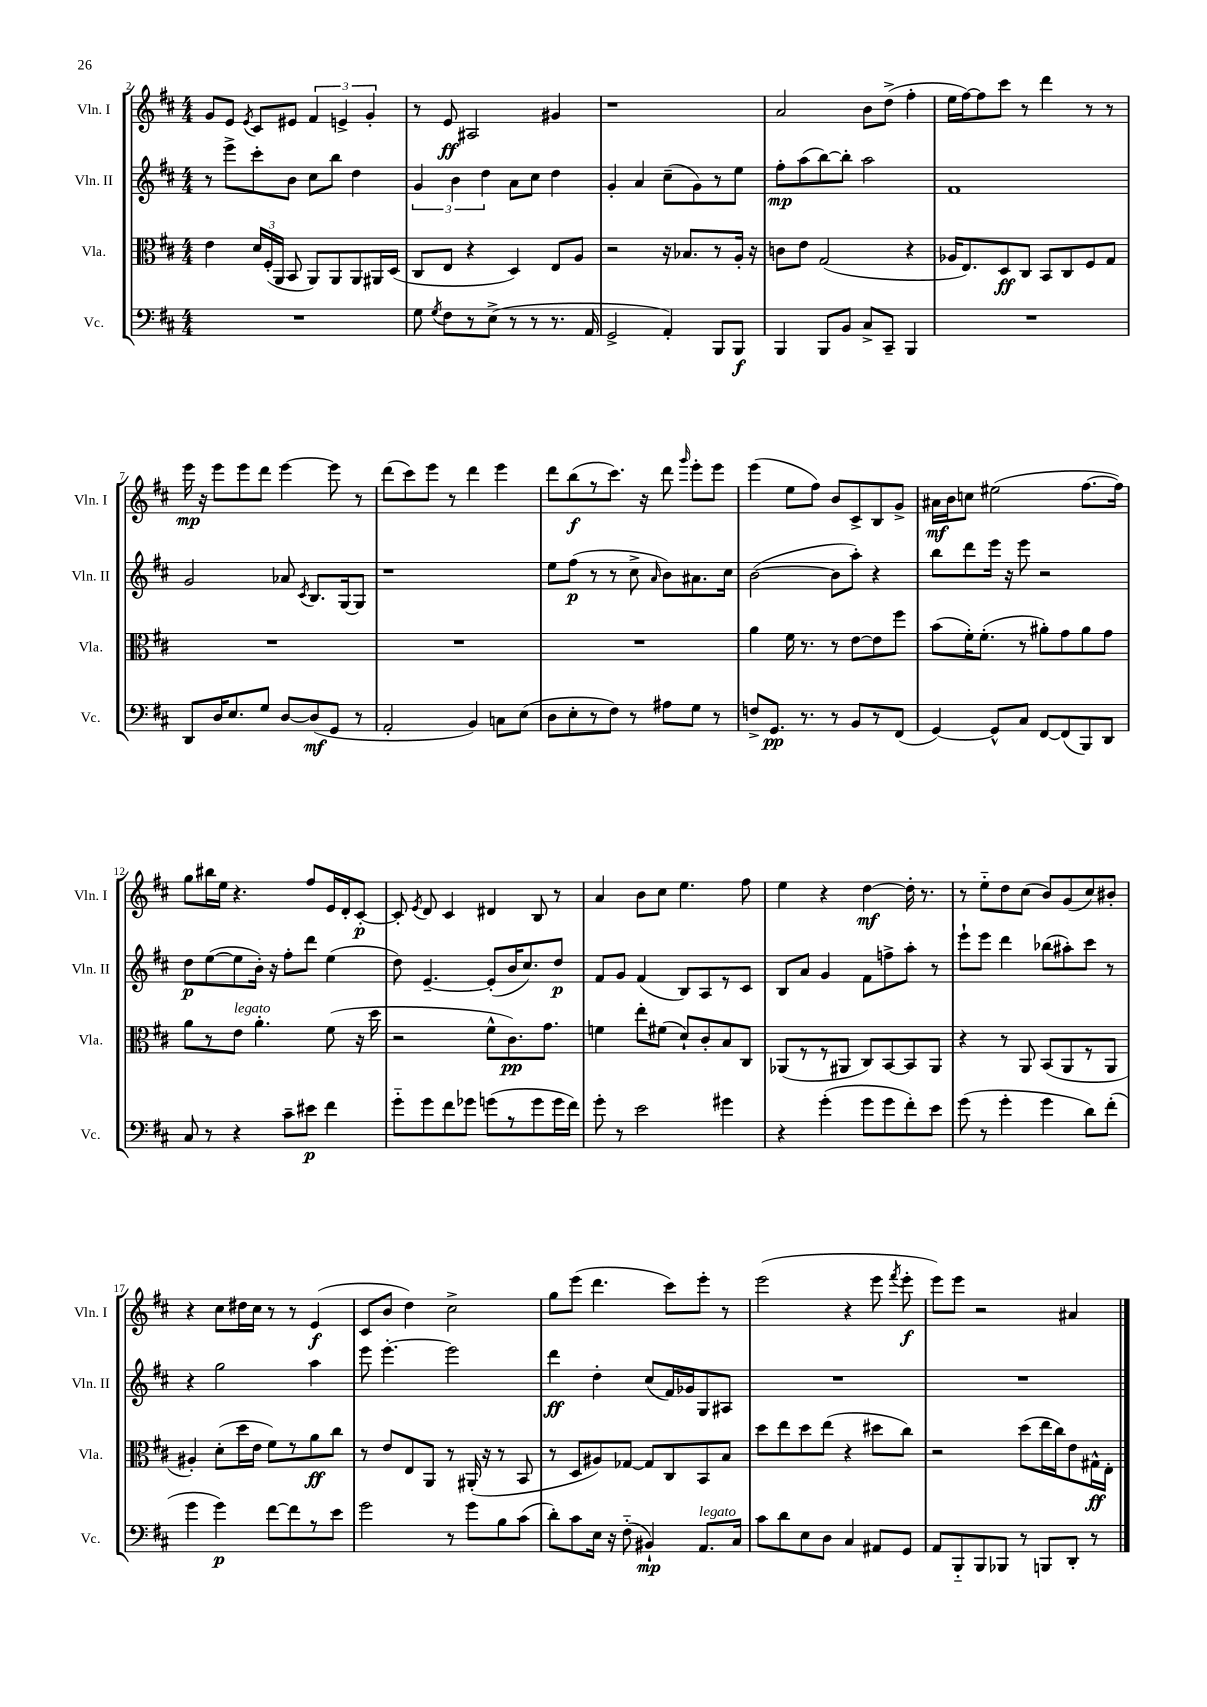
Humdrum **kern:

**kern	**dynam	**kern	**dynam	**kern	**dynam	**kern	**dynam
*part4	*part4	*part3	*part3	*part2	*part2	*part1	*part1
*staff4	*staff4	*staff3	*staff3	*staff2	*staff2	*staff1	*staff1
*I"Vc.	*	*I"Vla.	*	*I"Vln. II	*	*I"Vln. I	*
*I'Vc.	*	*I'Vla.	*	*I'Vln. II	*	*I'Vln. I	*
*clefF4	*	*clefC3	*	*clefG2	*	*clefG2	*
*k[f#c#]	*	*k[f#c#]	*	*k[f#c#]	*	*k[f#c#]	*
*M4/4	*	*M4/4	*	*M4/4	*	*M4/4	*
=2	=2	=2	=2	=2	=2	=2	=2
1r	.	4e\	.	8r	.	8g/L	.
.	.	.	.	8eee^\L	.	8e/J	.
.	.	.	.	.	.	8qe/	.
.	.	24d/LL	.	8ccc#'\	.	8c#/L	.
.	.	(24F#'/	.	.	.	.	.
.	.	24AA/JJ	.	.	.	.	.
.	.	8BB/	.	8b\J	.	8e#X/J	.
.	.	8AA/L)	.	8cc#\L	.	6f#/	.
.	.	8AA/	.	8bb\J	.	.	.
.	.	.	.	.	.	6en^/	.
.	.	8AA/	.	4dd\	.	.	.
.	.	.	.	.	.	6g'/	.
.	.	16AA#X/L	.	.	.	.	.
.	.	(16D/JJ	.	.	.	.	.
=3	=3	=3	=3	=3	=3	=3	=3
8G\	.	8C#/L	.	6g/	.	8r	.
8qG/	.	.	.	.	.	.	.
8F#\L	.	8E/J	.	.	.	8e/	ff
.	.	.	.	6b\	.	.	.
8r	.	4r	.	.	.	2A#X/	.
.	.	.	.	6dd\	.	.	.
(8E^\J	.	.	.	.	.	.	.
8r	.	4D/)	.	8a\L	.	.	.
8r	.	.	.	8cc#\J	.	.	.
8.r	.	8E/L	.	4dd\	.	4g#X/	.
.	.	8A/J	.	.	.	.	.
16AA/	.	.	.	.	.	.	.
=4	=4	=4	=4	=4	=4	=4	=4
2GG^/	.	2r	.	4g'/	.	1r	.
.	.	.	.	4a/	.	.	.
4AA'/)	.	16r	.	(8cc#~\L	.	.	.
.	.	8.B-X/L	.	.	.	.	.
.	.	.	.	8g\)	.	.	.
8BBB/L	.	8r	.	8r	.	.	.
8BBB/J	f	16A'/Jk	.	8ee\J	.	.	.
.	.	16r	.	.	.	.	.
=5	=5	=5	=5	=5	=5	=5	=5
4BBB/	.	8cn\L	.	8ff#'\L	mp	2a/	.
.	.	8e\J	.	(8aa\	.	.	.
8BBB/L	.	(2G/	.	[8bb\)	.	.	.
8BB/J	.	.	.	8bb'\J]	.	.	.
8C#^/L	.	.	.	2aa\	.	8b\L	.
8CC#~/J	.	.	.	.	.	(8dd^\J	.
4BBB/	.	4r	.	.	.	4ff#'\	.
=6	=6	=6	=6	=6	=6	=6	=6
1r	.	16A-X/KL	.	1f#	.	16ee\LL	.
.	.	8.E/)	.	.	.	[16ff#\J)	.
.	.	.	.	.	.	8ff#\]	.
.	.	8D/	ff	.	.	8ccc#\J	.
.	.	8C#/J	.	.	.	8r	.
.	.	8BB/L	.	.	.	4ddd\	.
.	.	8C#/	.	.	.	.	.
.	.	8F#/	.	.	.	8r	.
.	.	8G/J	.	.	.	8r	.
!!LO:LB:g=z
=7	=7	=7	=7	=7	=7	=7	=7
8DD/L	.	1r	.	2g/	.	16eee\	mp
.	.	.	.	.	.	16r	.
16D/K	.	.	.	.	.	8eee\L	.
8.E/	.	.	.	.	.	.	.
.	.	.	.	.	.	8eee\	.
8G/J	.	.	.	.	.	8ddd\J	.
[8D/L	.	.	.	8a-X/	.	[4eee\	.
.	.	.	.	8qc#/	.	.	.
(8D/]	mf	.	.	8.B/L	.	.	.
8GG/J	.	.	.	.	.	8eee\]	.
.	.	.	.	[16G/k	.	.	.
8r	.	.	.	8G/J]	.	8r	.
=8	=8	=8	=8	=8	=8	=8	=8
2AA'/	.	1r	.	1r	.	(8ddd\L	.
.	.	.	.	.	.	8ccc#\)	.
.	.	.	.	.	.	8eee\J	.
.	.	.	.	.	.	8r	.
4BB/)	.	.	.	.	.	4ddd\	.
8Cn\L	.	.	.	.	.	4eee\	.
(8E\J	.	.	.	.	.	.	.
=9	=9	=9	=9	=9	=9	=9	=9
8D\L	.	1r	.	8ee\L	.	8ddd\L	.
8E'\	.	.	.	(8ff#\J	p	(8bb\	f
8r	.	.	.	8r	.	8r	.
8F#\J)	.	.	.	8r	.	8.ccc#\J)	.
8r	.	.	.	8cc#^\	.	.	.
.	.	.	.	.	.	16r	.
.	.	.	.	16qqa/	.	.	.
8A#X\L	.	.	.	8b\L)	.	8ddd\	.
.	.	.	.	.	.	16qqggg/	.
8G\J	.	.	.	8.a#X\	.	8eee'\L	.
8r	.	.	.	.	.	8eee\J	.
.	.	.	.	16cc#\Jk	.	.	.
=10	=10	=10	=10	=10	=10	=10	=10
8Fn^/L	.	4a\	.	([2b\	.	(4eee\	.
8.GG/J	pp	.	.	.	.	.	.
.	.	16f#\	.	.	.	8ee\L	.
8.r	.	8.r	.	.	.	.	.
.	.	.	.	.	.	8ff#\J)	.
8r	.	8r	.	8b\L]	.	8b/L	.
8BB/L	.	[8e\L	.	8aa'\J)	.	8c#^/	.
8r	.	8e\]	.	4r	.	8B/	.
(8FF#/J	.	8ff#\J	.	.	.	8g^/J	.
=11	=11	=11	=11	=11	=11	=11	=11
[4GG/)	.	(8b\L	.	8bb\L	.	16a#X\LL	mf
.	.	.	.	.	.	16b\J	.
.	.	16f#'\K)	.	8ddd\	.	8ccn\J	.
.	.	(8.f#'\J	.	.	.	.	.
8GG^^/L]	.	.	.	16eee\Jk	.	(2ee#X\	.
.	.	.	.	16r	.	.	.
8C#/J	.	8r	.	8eee\	.	.	.
[8FF#/L	.	8a#X'\L)	.	2r	.	.	.
(8FF#/]	.	8g\	.	.	.	.	.
8BBB/)	.	8a#\	.	.	.	[8.ff#\L	.
8DD/J	.	8g\J	.	.	.	.	.
.	.	.	.	.	.	16ff#\Jk])	.
!!LO:LB:g=z
=12	=12	=12	=12	=12	=12	=12	=12
8C#/	.	8a\L	.	8dd\L	p	8gg\L	.
8r	.	8r	.	([8ee\	.	16bb#X\L	.
.	.	.	.	.	.	16ee\JJ	.
!	!	!LO:TX:a:i:t=legato	!	!	!	!	!
4r	.	8e\J	.	8ee\]	.	4.r	.
.	.	4.a'\	.	16b'\Jk)	.	.	.
.	.	.	.	16r	.	.	.
8c#~\L	.	.	.	8ff#'\L	.	.	.
8e#X\J	p	.	.	8ddd\J	.	8ff#/L	.
4f#\	.	(8f#\	.	(4ee\	.	16e/L	.
.	.	.	.	.	.	16d'/J	.
.	.	16r	.	.	.	[8c#'/J	p
.	.	16dd\	.	.	.	.	.
=13	=13	=13	=13	=13	=13	=13	=13
8g\L	.	2r	.	8dd\)	.	8c#'/]	.
.	.	.	.	.	.	8qe/	.
8g\	.	.	.	[4.e~/	.	8d/	.
8f#\	.	.	.	.	.	4c#/	.
8g-X\J	.	.	.	.	.	.	.
(8gn\L	.	8f#^^\L	.	(8e'/L]	.	4d#X/	.
8r	.	8.c#\)	pp	16b/K	.	.	.
.	.	.	.	8.cc#/)	.	.	.
8g\	.	.	.	.	.	8B/	.
.	.	8.g\J	.	.	.	.	.
16g\L	.	.	.	8dd/J	p	8r	.
16f#\JJ)	.	.	.	.	.	.	.
=14	=14	=14	=14	=14	=14	=14	=14
8g'\	.	4fn\	.	8f#/L	.	4a/	.
8r	.	.	.	8g/J	.	.	.
2e\	.	8ee'\L	.	(4f#/	.	8b\L	.
.	.	(8f#X\J	.	.	.	8cc#\J	.
.	.	8d`/L)	.	8B/L)	.	4.ee\	.
.	.	8c#'/	.	8A/	.	.	.
4g#X\	.	8B/	.	8r	.	.	.
.	.	8C#/J	.	8c#/J	.	8ff#\	.
=15	=15	=15	=15	=15	=15	=15	=15
4r	.	(8AA-X/L	.	8B/L	.	4ee\	.
.	.	8r	.	8a/J	.	.	.
(4g'\	.	8r	.	4g/	.	4r	.
.	.	8AA#X/J	.	.	.	.	.
8g\L	.	8C#/L)	.	8f#\L	.	[4dd\	mf
8g\	.	[8BB/	.	8ffn^\	.	.	.
8f#'\)	.	8BB/]	.	8aa'\J	.	16dd'\]	.
.	.	.	.	.	.	8.r	.
8e\J	.	8AA#/J	.	8r	.	.	.
=16	=16	=16	=16	=16	=16	=16	=16
(8g\	.	4r	.	8eee`\L	.	8r	.
8r	.	.	.	8eee\J	.	8ee\L	.
4g'\	.	8r	.	4ddd\	.	8dd\	.
.	.	8AA/	.	.	.	(8cc#\J	.
4g\	.	(8BB/L	.	(8bb-X\L	.	8b/L)	.
.	.	8AA/	.	8aa#X'\)	.	(8g/	.
8d\L)	.	8r	.	8ccc#\J	.	8cc#/)	.
(8f#'\J	.	8AA/J	.	8r	.	8b#X'/J	.
!!LO:LB:g=z
=17	=17	=17	=17	=17	=17	=17	=17
4g\	.	4A#X'/)	.	4r	.	4r	.
4g\)	p	(8d'\L	.	2gg\	.	8cc#\L	.
.	.	16dd\L	.	.	.	16dd#X\L	.
.	.	16e\JJ	.	.	.	16cc#\JJ	.
[8f#\L	.	8f#\L)	.	.	.	8r	.
8f#\]	.	8r	.	.	.	8r	.
8r	.	8a\	ff	4aa\	.	(4e/	f
8e\J	.	8cc#\J	.	.	.	.	.
=18	=18	=18	=18	=18	=18	=18	=18
2g\	.	8r	.	8eee\	.	8c#/L	.
.	.	8e/L	.	[4.eee'\	.	8b/J	.
.	.	8E/	.	.	.	4dd\)	.
.	.	8AA/J	.	.	.	.	.
8r	.	8r	.	2eee\]	.	2cc#^\	.
8g\L	.	(16AA#X'/	.	.	.	.	.
.	.	16r	.	.	.	.	.
8B\	.	8r	.	.	.	.	.
(8c#\J	.	8BB/	.	.	.	.	.
=19	=19	=19	=19	=19	=19	=19	=19
8d'\L)	.	8r	.	4ddd\	ff	8gg\L	.
8c#\	.	8D/L	.	.	.	(8eee\J	.
16E\Jk	.	8A#X/)	.	4dd'\	.	4.ddd\	.
16r	.	.	.	.	.	.	.
(8F#\	.	[8G-X/J	.	.	.	.	.
4BB#X`/)	mp	8G-/L]	.	(8cc#/L	.	.	.
.	.	8C#/	.	16f#/L)	.	8ccc#\L)	.
.	.	.	.	16g-X/J	.	.	.
!LO:TX:a:i:t=legato	!	!	!	!	!	!	!
8.AA/L	.	8BB/	.	8G/	.	8eee'\J	.
.	.	8B/J	.	8A#X/J	.	8r	.
16C#/Jk	.	.	.	.	.	.	.
=20	=20	=20	=20	=20	=20	=20	=20
8c#\L	.	8dd\L	.	1r	.	(2eee\	.
8d\	.	8ee\	.	.	.	.	.
8E\	.	8dd\	.	.	.	.	.
8D\J	.	(8ee\J	.	.	.	.	.
4C#/	.	4r	.	.	.	4r	.
8AA#X/L	.	8dd#X\L	.	.	.	8eee\	.
.	.	.	.	.	.	8qfff#/	.
8GG/J	.	8cc#\J)	.	.	.	8eee'\	f
=21	=21	=21	=21	=21	=21	=21	=21
8AA/L	.	2r	.	1r	.	8eee\L)	.
8BBB/	.	.	.	.	.	8eee\J	.
8BBB/	.	.	.	.	.	2r	.
8BBB-X/J	.	.	.	.	.	.	.
8r	.	(8dd\L	.	.	.	.	.
8BBBn/L	.	16ee\L	.	.	.	.	.
.	.	16cc#\J)	.	.	.	.	.
8DD'/J	.	8e\	.	.	.	4a#X/	.
8r	.	16G#X^^\L	ff	.	.	.	.
.	.	16E'\JJ	.	.	.	.	.
==	==	==	==	==	==	==	==
*-	*-	*-	*-	*-	*-	*-	*-
